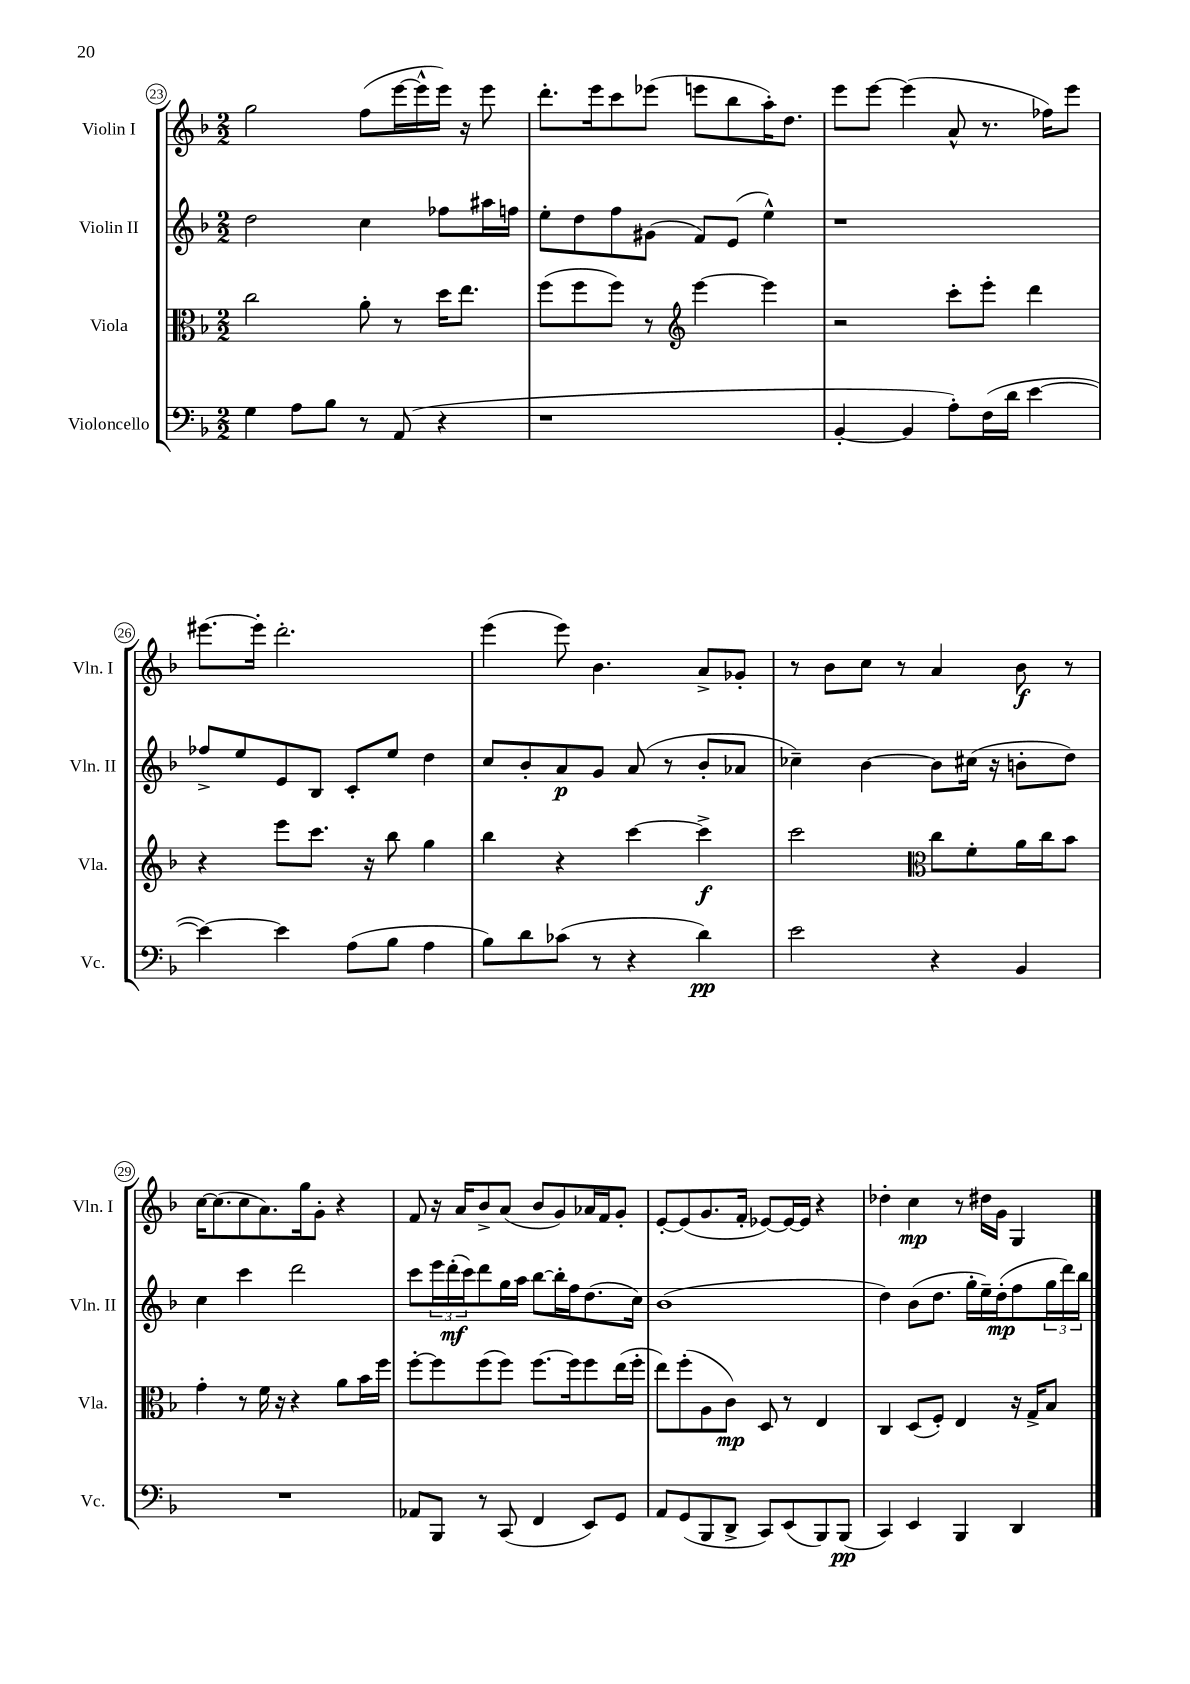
<<
\new StaffGroup <<
\new Staff = "s0" \with { instrumentName = "Violin I" shortInstrumentName = "Vln. I" } {
    \clef treble \key f \major \numericTimeSignature \time 2/2
    g''2 f''8( e'''16~ e'''16-^ e'''16) r16 e'''8 |
    d'''8.-. e'''16 c'''8 ees'''8( e'''8 bes''8 a''16-.) d''8. |
    e'''8 e'''8~ e'''4( a'8-^ r8. fes''16) e'''8 |
    eis'''8.~ eis'''16-. d'''2.-. |
    e'''4( e'''8) bes'4. a'8-> ges'8-. |
    r8 bes'8 c''8 r8 a'4 bes'8\f r8 |
    c''16~ c''8.( c''8 a'8.) g''16 g'8-. r4 |
    f'8 r16 a'16 bes'8-> a'8( bes'8 g'8) aes'16 f'16 g'8-. |
    e'8~-. e'8( g'8. f'16-. ees'8~) ees'16~ ees'16 r4 |
    des''4-. c''4\mp r8 dis''16 g'16 g4 \bar "|." |
}
\new Staff = "s1" \with { instrumentName = "Violin II" shortInstrumentName = "Vln. II" } {
    \clef treble \key f \major \numericTimeSignature \time 2/2
    d''2 c''4 fes''8 ais''16 f''16 |
    e''8-. d''8 f''8 gis'8( f'8) e'8( e''4-^) |
    r1 |
    fes''8-> e''8 e'8 bes8 c'8-. e''8 d''4 |
    c''8 bes'8-. a'8\p g'8 a'8( r8 bes'8-. aes'8 |
    ces''4--) bes'4~ bes'8 cis''16( r16 b'8-. d''8) |
    c''4 c'''4 d'''2 |
    c'''8 \tuplet 3/2 { e'''16 d'''16-.\mf( c'''16) } d'''8 g''16 a''16 bes''8~ bes''16-. f''16 d''8.( c''16) |
    bes'1( |
    d''4) bes'8( d''8. g''16-. e''16--) d''16-.\mp( f''8 \tuplet 3/2 { g''16 d'''16) bes''16 } \bar "|." |
}
\new Staff = "s2" \with { instrumentName = "Viola" shortInstrumentName = "Vla." } {
    \clef alto \key f \major \numericTimeSignature \time 2/2
    c''2 a'8-. r8 d''16 e''8. |
    f''8( f''8 f''8) r8 \clef treble e'''4~ e'''4 |
    r2 c'''8-. e'''8-. d'''4 |
    r4 e'''8 c'''8. r16 bes''8 g''4 |
    bes''4 r4 c'''4~ c'''4->\f |
    c'''2 \clef alto c''8 f'8-. a'16 c''16 bes'8 |
    g'4-. r8 f'16 r16 r4 a'8 bes'16 f''16 |
    f''8~-. f''8 f''8( f''8) f''8.~ f''16 f''8 e''16( f''16-. |
    e''8) f''8-.( a8 c'8\mp) d8 r8 e4 |
    c4 d8( f8-.) e4 r16 g16-> bes8 \bar "|." |
}
\new Staff = "s3" \with { instrumentName = "Violoncello" shortInstrumentName = "Vc." } {
    \clef bass \key f \major \numericTimeSignature \time 2/2
    g4 a8 bes8 r8 a,8( r4 |
    r1 |
    bes,4~-. bes,4 a8-.) f16( d'16 e'4~ |
    e'4~) e'4 a8( bes8 a4 |
    bes8) d'8 ces'8( r8 r4 d'4\pp) |
    e'2 r4 bes,4 |
    R1 |
    aes,8 bes,,8 r8 c,8( f,4 e,8) g,8 |
    a,8 g,8( bes,,8 d,8-> c,8) e,8( bes,,8) bes,,8\pp( |
    c,4) e,4 bes,,4 d,4 \bar "|." |
}
>>
>>
\layout { \context { \Score currentBarNumber = #23 \override BarNumber.stencil = #(make-stencil-circler 0.1 0.3 ly:text-interface::print) } }
